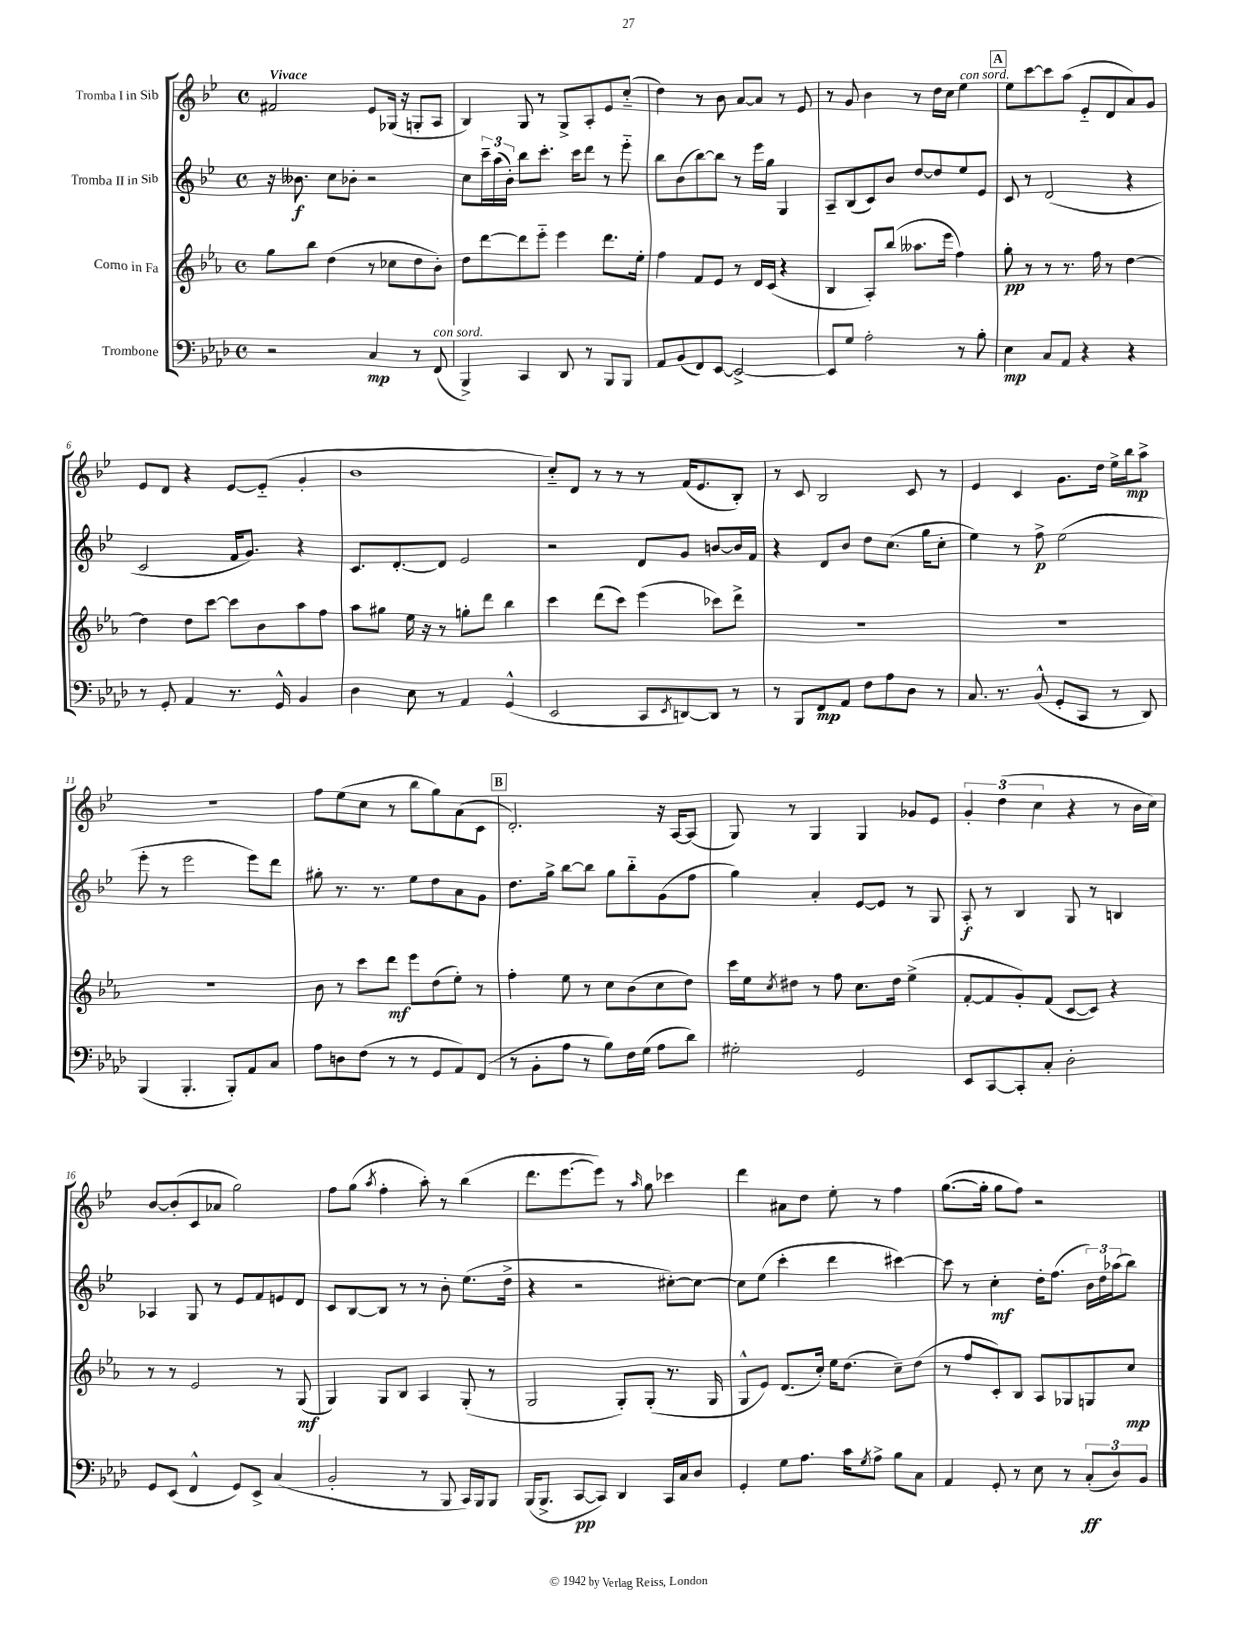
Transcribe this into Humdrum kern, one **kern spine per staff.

**kern	**dynam	**kern	**dynam	**kern	**dynam	**kern	**dynam
*part4	*part4	*part3	*part3	*part2	*part2	*part1	*part1
*staff4	*staff4	*staff3	*staff3	*staff2	*staff2	*staff1	*staff1
*I"Trombone	*	*I"Corno in Fa	*	*I"Tromba II in Sib	*	*I"Tromba I in Sib	*
*clefF4	*	*clefG2	*	*clefG2	*	*clefG2	*
*k[b-e-a-d-]	*	*k[b-e-a-]	*	*k[b-e-]	*	*k[b-e-]	*
*M4/4	*	*M4/4	*	*M4/4	*	*M4/4	*
*met(c)	*	*met(c)	*	*met(c)	*	*met(c)	*
=1	=1	=1	=1	=1	=1	=1	=1
!	!	!	!	!	!	!LO:TX:a:B:t=Vivace	!
2r	.	8gg\L	.	16r	.	2f#X/	.
.	.	.	.	8.b--X\	f	.	.
.	.	8bb-\J	.	.	.	.	.
.	.	(4dd\	.	8cc\L	.	.	.
.	.	.	.	8b-X'\J	.	.	.
4C/	mp	8r	.	2r	.	8e-/L	.
.	.	8cc-X\L	.	.	.	(16G-X/Jk	.
.	.	.	.	.	.	16r	.
8r	.	8dd\	.	.	.	8Gn'/L	.
!LO:TX:a:i:t=con sord.	!	!	!	!	!	!	!
(8FF/	.	8b-'\J)	.	.	.	8A/J	.
=2	=2	=2	=2	=2	=2	=2	=2
4BBB-^/)	.	8dd\L	.	8cc\L	.	4B-/)	.
.	.	[8ddd\	.	24ccc~\L	.	.	.
.	.	.	.	(24aa\	.	.	.
.	.	.	.	24b-'\JJ)	.	.	.
4CC/	.	8ddd\]	.	8bb-\L	.	8G/	.
.	.	8eee-\J	.	8.ccc'\J	.	8r	.
8DD-/	.	4eee-\	.	.	.	8G^/L	.
.	.	.	.	16ccc\KL	.	.	.
8r	.	.	.	8ddd\J	.	8A'/	.
8BBB-/L	.	8.ddd\L	.	8r	.	8e-/	.
8BBB-/J	.	.	.	8eee-\	.	(8cc/J	.
.	.	16ee-'\Jk	.	.	.	.	.
=3	=3	=3	=3	=3	=3	=3	=3
8AA-/L	.	4ff\	.	8bb-\L	.	4dd\)	.
(8BB-/	.	.	.	(8b-\	.	.	.
8FF/)	.	8f/L	.	[8bb-\)	.	8r	.
[8EE-/J	.	8e-/J	.	8bb-\J]	.	8b-\	.
2EE-^/_	.	8r	.	8r	.	[8a/L	.
.	.	16d/LL	.	16eee-\LL	.	8a/J]	.
.	.	(16c/JJ	.	16gg\JJ	.	.	.
.	.	4r	.	4G/	.	8r	.
.	.	.	.	.	.	8e-/	.
=4	=4	=4	=4	=4	=4	=4	=4
8EE-/L]	.	4B-/	.	8A~/L	.	8r	.
8G/J	.	.	.	(8B-/	.	8g/	.
2A-'\	.	8A-'/L)	.	8c/)	.	4b-\	.
.	.	(8bb-/J	.	8b-/J	.	.	.
.	.	8.aa--X\L	.	[8dd/L	.	8r	.
.	.	.	.	8dd/]	.	16dd\LL	.
.	.	16eee-\Jk	.	.	.	16cc\JJ	.
!	!	!	!	!	!	!LO:TX:a:i:t=con sord.	!
8r	.	4ff\)	.	8ee-/	.	4ee-\	.
8B-'\	.	.	.	8e-/J	.	.	.
!!LO:REH:place=s1:t=A
=5	=5	=5	=5	=5	=5	=5	=5
4E-\	mp	8gg'\	pp	8c/	.	8ee-\L	.
.	.	8r	.	8r	.	[8ccc\	.
8C/L	.	8r	.	(2d/	.	8ccc\]	.
8AA-/J	.	8.r	.	.	.	(8aa\J	.
4r	.	.	.	.	.	8e-/L	.
.	.	16ff\	.	.	.	.	.
.	.	8r	.	.	.	8d/	.
4r	.	[4dd\	.	4r	.	8a/)	.
.	.	.	.	.	.	8g/J	.
!!LO:LB:g=z
=6	=6	=6	=6	=6	=6	=6	=6
8r	.	4dd\]	.	2c/	.	8e-/L	.
8GG'/	.	.	.	.	.	8d/J	.
4AA-/	.	8dd\L	.	.	.	4r	.
.	.	[8ccc\J	.	.	.	.	.
8.r	.	8ccc\L]	.	16f/KL	.	[8e-/L	.
.	.	.	.	8.g/J)	.	.	.
.	.	8b-\	.	.	.	(8e-/J]	.
16GG^^/	.	.	.	.	.	.	.
4BB-/	.	8aa-\	.	4r	.	4g'/	.
.	.	8ff\J	.	.	.	.	.
=7	=7	=7	=7	=7	=7	=7	=7
4D-\	.	8aa-\L	.	8.c/L	.	1b-	.
.	.	8gg#X\J	.	.	.	.	.
.	.	.	.	[8.d'/	.	.	.
8E-\	.	16ee-\	.	.	.	.	.
.	.	16r	.	.	.	.	.
8r	.	8r	.	8d/J]	.	.	.
4AA-/	.	8ggn'\L	.	2e-/	.	.	.
.	.	8ddd\J	.	.	.	.	.
(4GG^^/	.	4bb-\	.	.	.	.	.
=8	=8	=8	=8	=8	=8	=8	=8
2EE-/	.	4ccc\	.	2r	.	8cc/L)	.
.	.	.	.	.	.	8d/J	.
.	.	(8ddd\L	.	.	.	8r	.
.	.	8ccc\J)	.	.	.	8r	.
8CC/L	.	(4eee-\	.	8d/L	.	8r	.
8qEE-/	.	.	.	.	.	.	.
[8DDn/)	.	.	.	8g/J	.	(16f/KL	.
.	.	.	.	.	.	8.e-/	.
8DD/J]	.	8ccc-X\L)	.	[8bn/L	.	.	.
8r	.	8ddd^\J	.	16b/L]	.	8B-'/J)	.
.	.	.	.	16f/JJ	.	.	.
=9	=9	=9	=9	=9	=9	=9	=9
8r	.	1r	.	4r	.	8r	.
8BBB-/L	.	.	.	.	.	8c/	.
8FF/	mp	.	.	8d/L	.	2B-/	.
8AA-/J	.	.	.	8b-/J	.	.	.
8F\L	.	.	.	8dd\L	.	.	.
8A-\	.	.	.	(8.cc\J	.	.	.
8D-\J	.	.	.	.	.	8c/	.
.	.	.	.	16gg\KL	.	.	.
8r	.	.	.	8cc'\J	.	8r	.
=10	=10	=10	=10	=10	=10	=10	=10
8.C/	.	1r	.	4ee-\)	.	4e-/	.
8.r	.	.	.	.	.	.	.
.	.	.	.	8r	.	4c/	.
(8BB-^^/	.	.	.	8ff^\	p	.	.
8GG'/L	.	.	.	(2ee-\	.	8.g\L	.
8CC/J	.	.	.	.	.	.	.
.	.	.	.	.	.	16dd\Jk	.
8r	.	.	.	.	.	16ee-^\LL	.
.	.	.	.	.	.	16bb-\J	mp
8DD-/)	.	.	.	.	.	8aa^\J	.
!!LO:LB:g=z
=11	=11	=11	=11	=11	=11	=11	=11
(4BBB-/	.	1r	.	8eee-'\	.	1r	.
.	.	.	.	8r	.	.	.
4.BBB-'/	.	.	.	2eee-\	.	.	.
8BBB-'/L)	.	.	.	.	.	.	.
8AA-/	.	.	.	8eee-\L)	.	.	.
8C/J	.	.	.	8ddd\J	.	.	.
=12	=12	=12	=12	=12	=12	=12	=12
8A-\L	.	8b-\	.	8gg#X'\	.	8ff\L	.
8Dn\	.	8r	.	8.r	.	(8ee-\	.
(8F\J	.	8ccc\L	.	.	.	8cc\J	.
.	.	.	.	8.r	.	.	.
8r	.	8ddd\J	mf	.	.	8r	.
8r	.	8eee-\L	.	8ee-\L	.	8bb-\L	.
8GG/L	.	(8dd\	.	8dd\	.	8gg\)	.
8AA-/)	.	8ee-'\J)	.	8a\	.	(8a\	.
(8FF/J	.	8r	.	8g\J	.	8c\J	.
!!LO:REH:place=s1:t=B
=13	=13	=13	=13	=13	=13	=13	=13
8r	.	4ff'\	.	8.dd\L	.	2.d'/)	.
8BB-'\L	.	.	.	.	.	.	.
.	.	.	.	16gg^\Jk	.	.	.
8A-\J	.	8ee-\	.	[8bb-\L	.	.	.
8r	.	8r	.	8bb-\J]	.	.	.
8B-\L)	.	8cc\L	.	8gg\L	.	.	.
16F\L	.	(8b-\	.	8bb-\	.	.	.
(16G\JJ	.	.	.	.	.	.	.
8A-\L	.	8cc\	.	(8g\	.	16r	.
.	.	.	.	.	.	[16A/KL	.
8d-\J)	.	8dd\J)	.	8ff\J	.	(8A/J]	.
=14	=14	=14	=14	=14	=14	=14	=14
2G#X'\	.	16ccc\LL	.	4gg\)	.	8G/)	.
.	.	16ee-\J	.	.	.	.	.
.	.	8qcc/	.	.	.	.	.
.	.	8dd#X\J	.	.	.	8r	.
.	.	8r	.	4a'/	.	4G/	.
.	.	8ff\	.	.	.	.	.
2GG/	.	8.cc\L	.	[8e-/L	.	4G/	.
.	.	.	.	8e-/J]	.	.	.
.	.	16dd#\Jk	.	.	.	.	.
.	.	(4ee-^\	.	8r	.	8g-X/L	.
.	.	.	.	8G/	.	8e-/J	.
=15	=15	=15	=15	=15	=15	=15	=15
8EE-/L	.	[8f'/L	.	8A'/	f	6g'/	.
[8CC/	.	8f/]	.	8r	.	.	.
.	.	.	.	.	.	(6dd\	.
8CC'/]	.	8g'/)	.	4B-/	.	.	.
.	.	.	.	.	.	6cc\	.
8C'/J	.	(8f/J	.	.	.	.	.
2D-'\	.	[8c/L	.	8G/	.	4r	.
.	.	8c/J])	.	8r	.	.	.
.	.	4r	.	4Bn/	.	8r	.
.	.	.	.	.	.	16b-\LL	.
.	.	.	.	.	.	16cc\JJ)	.
!!LO:LB:g=z
=16	=16	=16	=16	=16	=16	=16	=16
8GG/L	.	8r	.	4A-X/	.	[8b-/L	.
(8EE-/J	.	8r	.	.	.	(8b-'/]	.
4FF^^/	.	2e-/	.	8G/	.	8c/	.
.	.	.	.	8r	.	8a-X/J	.
8GG/L)	.	.	.	8e-/L	.	2gg\)	.
8EE-^/J	.	.	.	8f/	.	.	.
(4C/	.	8r	.	8en/	.	.	.
.	.	(8G/	mf	8d/J	.	.	.
=17	=17	=17	=17	=17	=17	=17	=17
2BB-'/	.	4G/)	.	8c/L	.	8ff\L	.
.	.	.	.	[8B-/	.	(8gg\J	.
.	.	.	.	.	.	8qaa/	.
.	.	8G/L	.	8B-/J]	.	4ff'\	.
.	.	8B-/J	.	8r	.	.	.
8r	.	4A-/	.	8r	.	8aa'\)	.
8BBB-/	.	.	.	8b-'\	.	8r	.
16CC/LL)	.	(8G'/	.	(8.ee-\L	.	(4bb-\	.
16BBB-/J	.	.	.	.	.	.	.
8BBB-/J	.	8r	.	.	.	.	.
.	.	.	.	16dd^\Jk	.	.	.
=18	=18	=18	=18	=18	=18	=18	=18
(16BBB-/KL	.	2G/	.	4r	.	8.ddd\L	.
8.BBB-^/J	.	.	.	.	.	.	.
.	.	.	.	.	.	[8.eee-\	.
[8CC/L	pp	.	.	2r	.	.	.
8CC/J])	.	.	.	.	.	8eee-\J])	.
4DD-/	.	8G'/L)	.	.	.	8r	.
.	.	.	.	.	.	16qqaa/	.
.	.	(8G'/J	.	.	.	8gg\	.
16CC/LL	.	8.r	.	[8cc#X'\L)	.	4ccc-X\	.
16C/J	.	.	.	.	.	.	.
8D-/J	.	.	.	8cc#\J_	.	.	.
.	.	16G/	.	.	.	.	.
=19	=19	=19	=19	=19	=19	=19	=19
4GG'/	.	8G^^/L	.	8cc#\L]	.	4ddd\	.
.	.	8e-/J)	.	(8ee-\J	.	.	.
8G\L	.	(8.d/L	.	4ccc'\	.	8a#X\L	.
8.A-\J	.	.	.	.	.	8dd\J	.
.	.	16cc'/Jk)	.	.	.	.	.
.	.	16ee-\KL	.	4ddd\	.	8ee-'\	.
16c\KL	.	(8.dd\J	.	.	.	.	.
8qG/	.	.	.	.	.	.	.
8A-^\J	.	.	.	.	.	8r	.
8B-\L	.	8cc~\L)	.	[4ccc#X\)	.	4ff\	.
8C\J	.	(8dd\J	.	.	.	.	.
=20	=20	=20	=20	=20	=20	=20	=20
4AA-/	.	8r	.	8ccc#\]	.	([8.gg\L	.
.	.	8ff/L	.	8r	.	.	.
.	.	.	.	.	.	16gg'\Jk]	.
8GG'/	.	8c'/)	.	4cc'\	mf	8gg\L	.
8r	.	8B-/J	.	.	.	8ff\J)	.
8E-\	.	8A-/L	.	16dd'\KL	.	2r	.
.	.	.	.	(8.ff\J	.	.	.
8r	.	8G-X/	.	.	.	.	.
(12C'/L	ff	8Gn/	.	24b-\LL)	.	.	.
.	.	.	.	24dd\	.	.	.
12D-/)	.	.	.	(24aa-X\J	.	.	.
.	.	8cc/J	mp	8bb-\J)	.	.	.
12BB-/J	.	.	.	.	.	.	.
==	==	==	==	==	==	==	==
*-	*-	*-	*-	*-	*-	*-	*-
